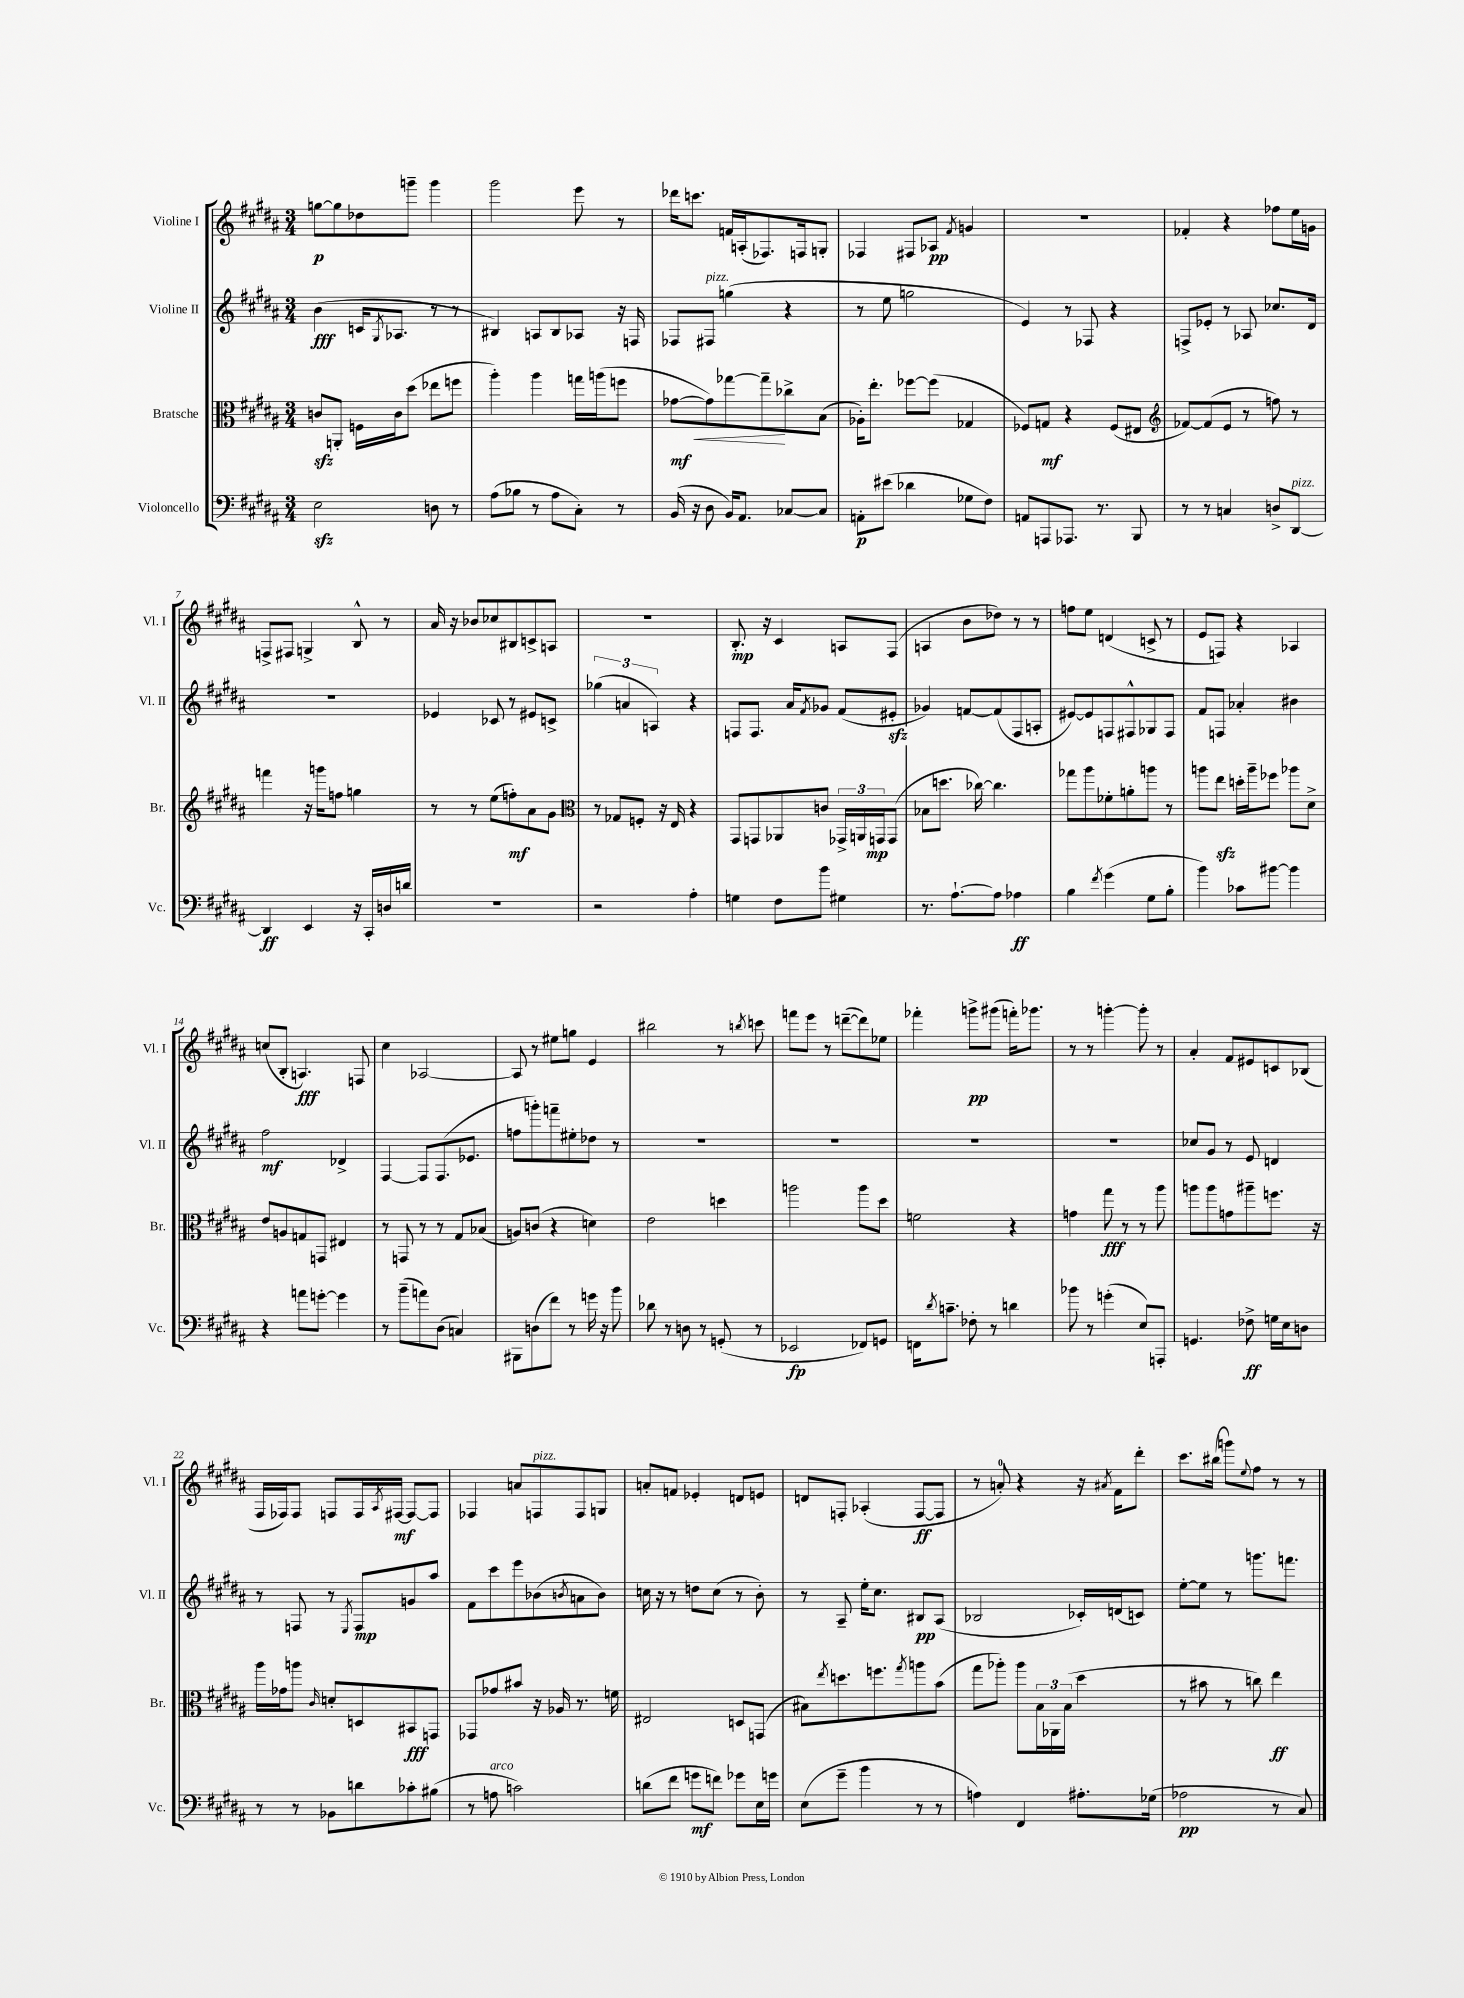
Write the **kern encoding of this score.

**kern	**kern	**kern	**kern
*staff4	*staff3	*staff2	*staff1
*clefF4	*clefC3	*clefG2	*clefG2
*k[f#c#g#d#a#]	*k[f#c#g#d#a#]	*k[f#c#g#d#a#]	*k[f#c#g#d#a#]
*M3/4	*M3/4	*M3/4	*M3/4
2E\	8c/L	(4b\	[8gg\L
.	8AA'/J	.	8gg\]
.	16F\LL	16c/LK	8dd-\
.	.	8qG#/	.
.	16c\J	8.A-/J	.
.	(8dd#\J	.	8ggg~\J
8D\	8ee-\L	8r	4ggg\
8r	8ff\J	8r	.
=	=	=	=
(8A#\L	4aa#'\)	4B#/)	2ggg#\
8B-\J	.	.	.
8r	4aa#\	8A/L	.
8A#\L	.	8B#/	.
8C#'\J)	16gg\LL	8A-/J	8eee\
.	(16aa\J	.	.
8r	8ff\J	16r	8r
.	.	16F/	.
=	=	=	=
(16BB/	[8g-\L	8F-/L	16ddd-\LK
16r	.	.	8.ccc\J
8D#\	8g-\])	8F#/J	.
16BB/LK)	[8gg-\	(4gg\	16f/LL
8.AA#/J	.	.	(16A'/J
.	8gg-~\]	.	8.F-/)
[8C-/L	8cc-^\	4r	.
.	.	.	16F/k
8C-/]J	(8B\J	.	8G'/J
=	=	=	=
8AA'\L	16A-'\LK)	8r	4F-/
.	8.ee'\J	.	.
(8e#\J	.	8ee\	.
4d-\	[8ff-\L	2gg\	8F#/L
.	(8ff-\]J	.	8A-/J
.	.	.	8qf#/
8G-\L	4G-/	.	4g/
8F#\J)	.	.	.
=	=	=	=
8AA/L	8F-/L)	4e/)	2.r
8AAA/	8G/J	.	.
8.AAA-/J	4r	8r	.
.	.	8F-/	.
8.r	.	.	.
.	(8F-/L	4r	.
8BBB/	8E#/J	.	.
=	=	=	=
*	*clefG2	*	*
8r	[8f-/L)	8F^/L	4f-'/
8r	(8f-/]	8e-'/J	.
4C/	8e/J	8r	4r
.	8r	8A-/	.
8D^/L	8ff\)	8.cc-/L	8ff-\L
[8DD#/J	8r	.	16ee\L
.	.	16d#/Jk	16g\JJ
=	=	=	=
4DD#/]	4fff\	2.r	8F^/L
.	.	.	8F#/J
4EE/	16r	.	4G^/
.	16ggg\LK	.	.
.	8ff\J	.	.
16r	4gg\	.	8B^^/
16CC#'/LL	.	.	.
16D/	.	.	8r
16d/JJ	.	.	.
=	=	=	=
2.r	8r	4e-/	16a#/
.	.	.	16r
.	8r	.	8b-/L
.	(8ee\L	8c-/	8cc-/
.	8ff'\)	8r	8B#/
.	8a#\	8e#/L	8c^/
.	8g#\J	8c^/J	8A/J
=	=	=	=
*	*clefC3	*	*
2r	8r	(6gg-\	2.r
.	8G-/L	.	.
.	.	6a/	.
.	8F'/J	.	.
.	.	6A/)	.
.	16r	.	.
.	16E/	.	.
4A#'\	4r	4r	.
=	=	=	=
4G\	8GG#/L	8F/L	8.B'/
.	8GG/	8.F/J	.
.	.	.	16r
8F#\L	8AA-/	.	4c#/
.	.	16a#/LK	.
.	.	8qf#/	.
8b\J	8c/J	8g-/J	.
4G#\	24GG-^/LL	(8f#/L	8A/L
.	24AA/	.	.
.	24GG/J	.	.
.	(8GG/J	8e#'/J	(8F#/J
=	=	=	=
8.r	8B-\L	4g-/)	4A/
.	8.dd\J	.	.
[8.A#`\L	.	.	.
.	.	[8f/L	8b\L
.	[16cc-\)	.	.
8A#\]J	4.cc-\]	(8f/]	8dd-\J)
4A-\	.	8F#/	8r
.	.	8A'/J	8r
=	=	=	=
4B\	8gg-\L	[8e#/L)	8ff\L
.	8aa#\	8e#/]	8ee\J
8qf#/	.	.	.
(4g#\	8f-'\	8F/	(4d/
.	8a'\	8F#^^/	.
8G#\L	8aa\J	8G-/	8c^/
8B'\J	8r	8F#/J	8r
=	=	=	=
4b\)	8aa\L	8f#/L	8e/L
.	8ee\J	8F/J	8F/J)
8c-\L	16dd'\LL	4a-'/	4r
.	16aa~\J	.	.
[8b#\J	8ff-\J	.	.
4b#\]	8aa-\L	4b#\	4A-/
.	8d#^\J	.	.
=	=	=	=
4r	8e/L	2ff#\	(8cc/L
.	8A/	.	8B'/J
8a\L	8G/	.	4.A/)
[8g'\J	8GG/J	.	.
4g\]	4E#/	4d-^/	.
.	.	.	8F/
=	=	=	=
8r	8r	[4F#/	4cc#\
(8b~\L	8GG/	.	.
8a\)	8r	8F#/]L	[2A-/
(8D#\J	8r	(8.F#/	.
4C/)	8G#/L	.	.
.	.	8.e-/J	.
.	(8B-/J	.	.
=	=	=	=
8BBB#\L	8A/L)	8ff\L	8A-/]
(8D\	(8c/J	8ggg'\)	8r
8f#\J)	4r	8fff~\	8ee#\L
8r	.	8ee#'\	8gg\J
16g\	4d\)	8dd-\J	4e/
16r	.	.	.
8b\	.	8r	.
=	=	=	=
8d-\	2e\	2.r	2bb#\
8r	.	.	.
8D\	.	.	.
8r	.	.	.
(8GG'/	4dd\	.	8r
.	.	.	8qbb/
8r	.	.	8ccc\
=	=	=	=
2EE-/	2aa\	2.r	8fff\L
.	.	.	8eee\J
.	.	.	8r
.	.	.	([8ddd~\L
8FF-/L)	8aa\L	.	8ddd\])
8GG/J	8dd#\J	.	8ee-\J
=	=	=	=
16FF\LK	2f\	2.r	4fff-'\
8qd#/	.	.	.
8.c~\J	.	.	.
8F-'\	.	.	8ggg^\L
8r	.	.	(8ggg#\J
4d\	4r	.	16fff'\LK)
.	.	.	8.ggg-\J
=	=	=	=
8b-\	4g\	2.r	8r
8r	.	.	8r
(4g'\	8gg#\	.	[4ggg'\
.	8r	.	.
8E/L)	8r	.	8ggg'\]
8AAA'/J	8aa#\	.	8r
=	=	=	=
4.GG/	8aa\L	8cc-/L	4a#'/
.	8aa\	8g#/J	.
.	8g\	8r	8f#/L
8F-^\	8aa#~\	8e/	8e#/
16G\LL	8.ff\J	4d/	8c/
16E\J	.	.	.
8D\J	.	.	(8B-/J
.	16r	.	.
=	=	=	=
8r	16aa#\LL	8r	16F#/LL
.	16g-\J	.	16F-/J)
8r	8aa\J	8F/	8F-/J
.	16qqc#/	.	.
8BB-\L	8d'/L	8r	8F/L
.	.	8qE/	.
8d\	8D/	8F/L	16F/L
.	.	.	8qA#/
.	.	.	[16F#/JJ
8c-'\	8BB#/	8g/	8F#/_L
(8B#\J	8GG/J	8aa#/J	8F#/]J
=	=	=	=
8r	8GG-/L	8f#\L	4F-/
8A\	8g-/	8ccc#\	.
2c\)	8b#/J	8eee\	8a/L
.	16r	(8b-\	8F/
.	16A-/	.	.
.	.	8qb/	.
.	8.r	8a\	8F/
.	.	8b\J)	8G/J
.	16f\	.	.
=	=	=	=
(8d\L	2E#/	16cc\	8a'/L
.	.	16r	.
8f#\J	.	8r	8f/J
8g\L	.	8dd\L	4e-'/
8f\J)	.	(8cc\J	.
8g-\L	8D/L	8r	8d/L
16E\L	(8GG/J	8b'\)	8e/J
16g\JJ	.	.	.
=	=	=	=
(8E\L	8B#\L)	8r	8d/L
.	8qee/	.	.
8g#~\J	8.dd\	8A#~/	8F'/J
4b\	.	16ee'\LK	(4A-'/
.	8.ff\	8.cc#\J	.
.	8qgg#/	.	.
8r	8aa\	8B#/L	[8F/L
8r	(8b\J	(8A#/J	8F/]J
=	=	=	=
4A\)	8gg#\L	2B-/	8r
.	8aa-'\J)	.	8a'/)
4FF#/	8aa-\L	.	4r
.	24B\L	.	.
.	24AA-\	.	.
.	(24B\JJ	.	.
8.A#'\L	4dd#\	16c-'/LL)	16r
.	.	.	8qa#/
.	.	(16d/J	16f#\LK
.	.	8c/J)	8ddd#'\J
(16G-\Jk	.	.	.
=	=	=	=
2A-\	8r	[8ee'\L	8.ccc#\L
.	8b#\	8ee\]J	.
.	.	.	(16bb#\Jk
.	8r	8r	8ggg\L)
.	.	.	8qqee/
.	8cc\)	8.ggg\L	8ff#\J
8r	4ee\	.	8r
.	.	8.fff\J	.
8C#/)	.	.	8r
==	==	==	==
*-	*-	*-	*-
